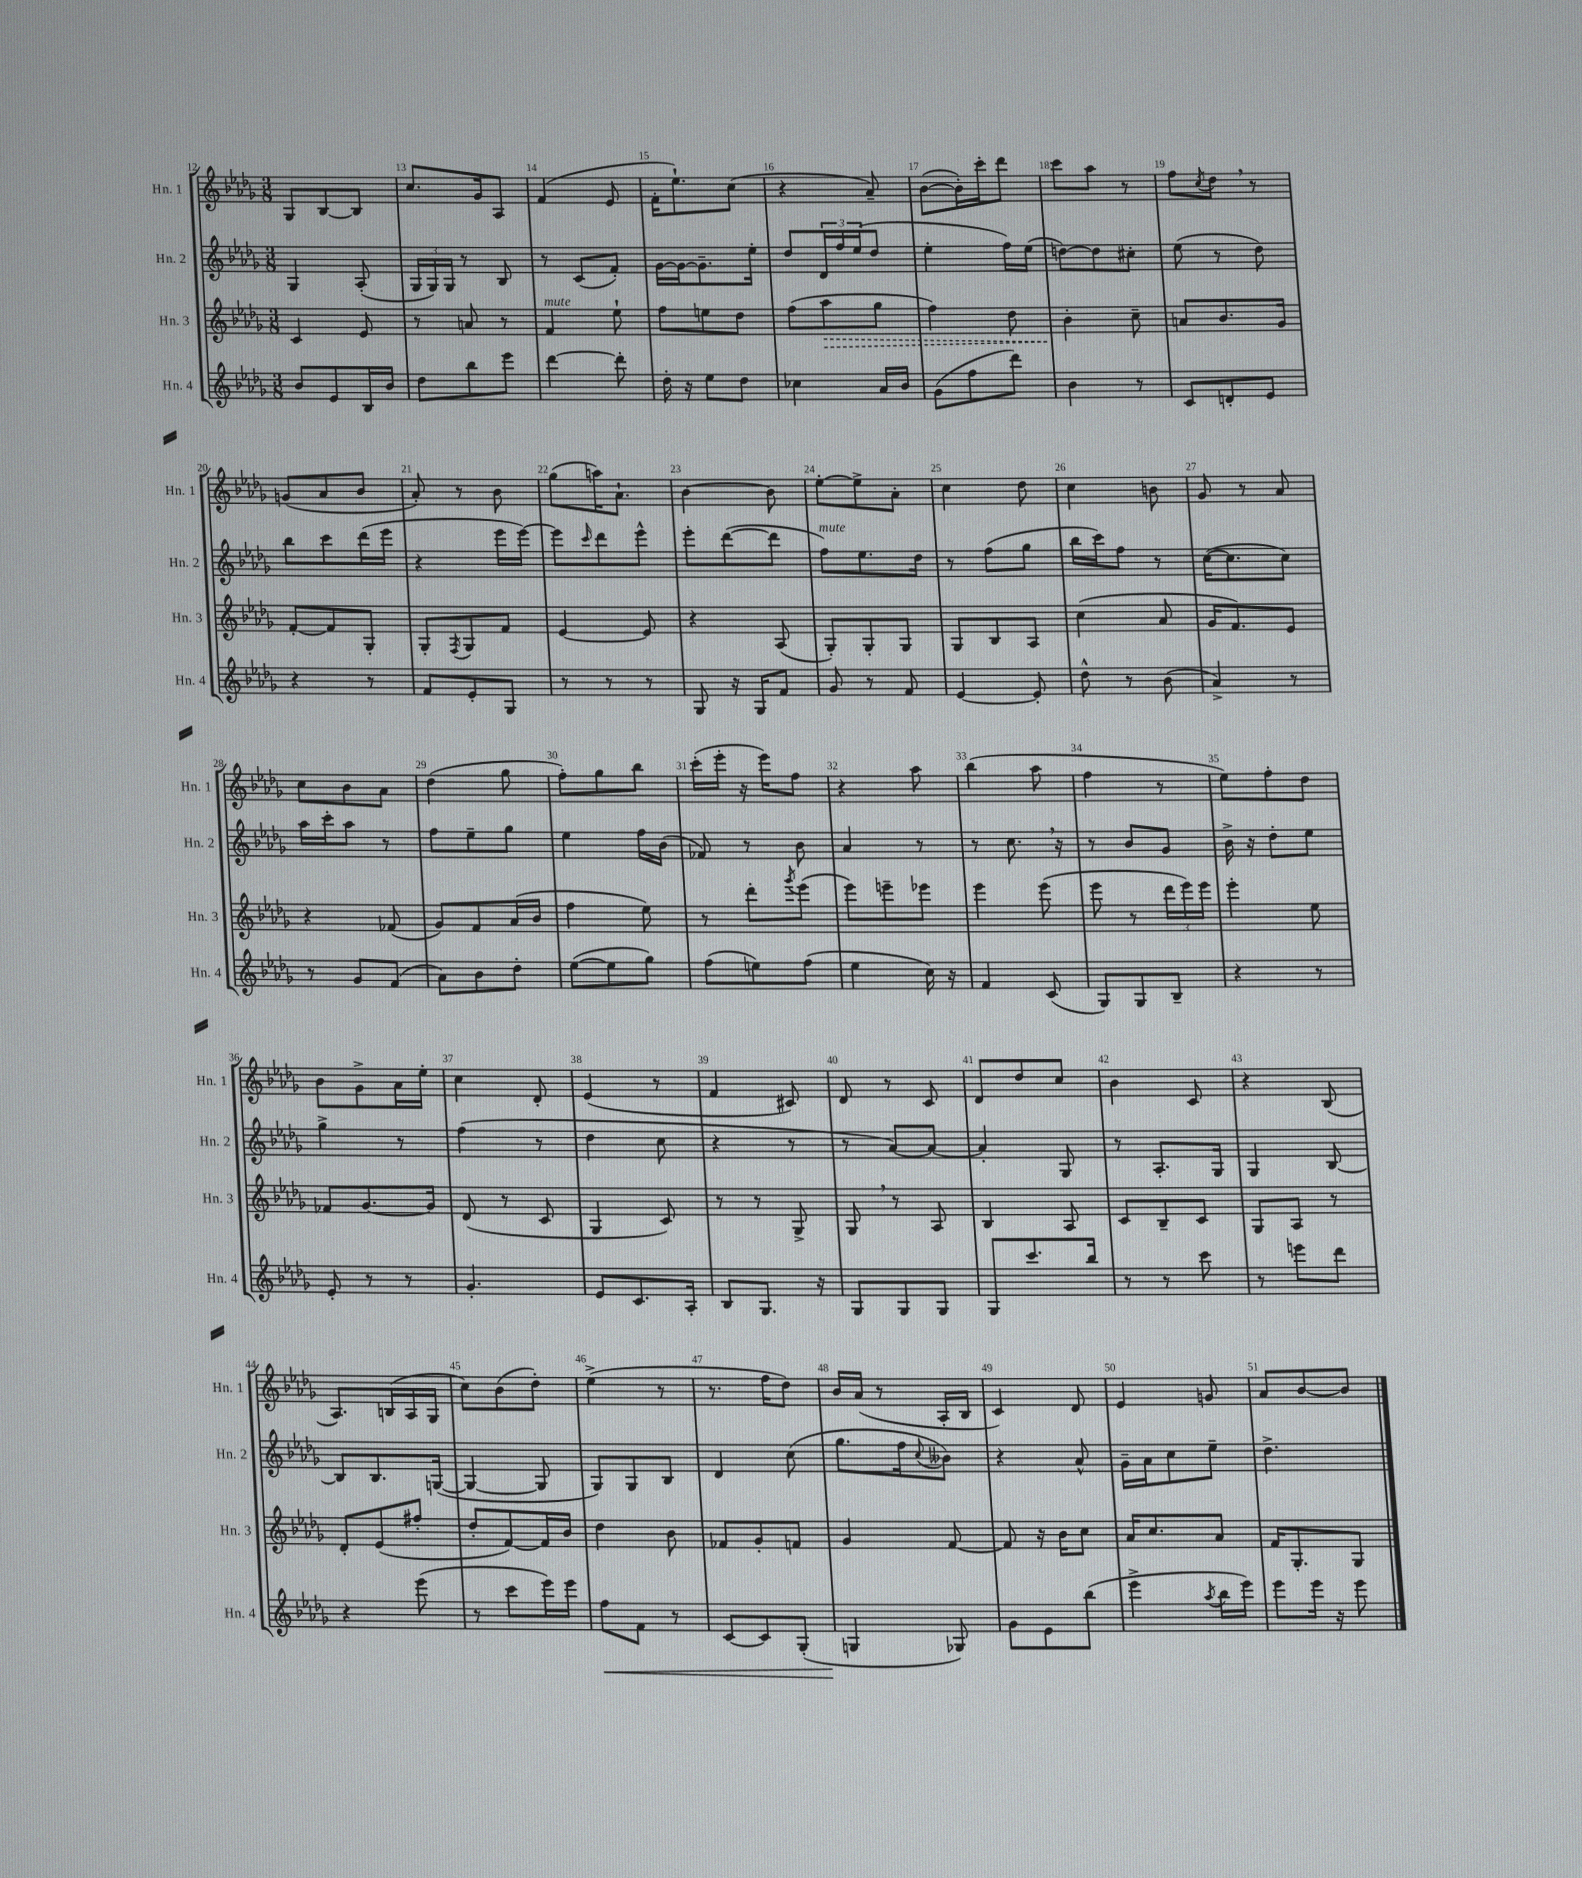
<<
\new StaffGroup <<
\new Staff = "s0" \with { instrumentName = "Hn. 1" shortInstrumentName = "Hn. 1" } {
    \clef treble \key des \major \numericTimeSignature \time 3/8
    ges8 bes8~ bes8 |
    c''8. ges'16 aes8 |
    f'4( ees'8 |
    f'16-. ees''8.-!) c''8( |
    r4 aes'8--) |
    bes'8~( bes'16-.) c'''16-. des'''8 |
    c'''8 aes''8 r8 |
    f''8 \acciaccatura { c''8 } des''8 \breathe r8 |
    g'8( aes'8 bes'8 |
    aes'8-.) r8 bes'8 |
    ges''8( a''16) aes'8.-! |
    bes'4~ bes'8 |
    ees''8~-. ees''8-> aes'8-. |
    c''4 des''8 |
    c''4 b'8 |
    ges'8 r8 aes'8 |
    c''8 bes'8 aes'8 |
    des''4( ges''8 |
    f''8-.) ges''8 bes''8 |
    c'''16-.( ees'''16-. r16 ees'''16) f''8 |
    r4 aes''8 |
    bes''4( aes''8 |
    f''4 r8 |
    ees''8) f''8-. des''8 |
    bes'8 ges'8-> aes'16 ees''16-. |
    c''4 des'8-. |
    ees'4( r8 |
    f'4 cis'8) |
    des'8 r8 c'8 |
    des'8 des''8 c''8 |
    bes'4 c'8 |
    r4 bes8( |
    aes8.) b16( aes16 ges16 |
    c''8) bes'8( des''8-.) |
    ees''4->( r8 |
    r8. f''16 des''8) |
    bes'16 aes'16( r8 aes16-. bes16 |
    c'4) des'8 |
    ees'4 g'8 |
    aes'8 bes'8~ bes'8 \bar "|." |
}
\new Staff = "s1" \with { instrumentName = "Hn. 2" shortInstrumentName = "Hn. 2" } {
    \clef treble \key des \major \numericTimeSignature \time 3/8
    ges4 aes8-.( |
    \tuplet 3/2 { ges16 ges16) ges16 } r8 bes8 |
    r8 c'8( f'8-.) |
    ges'16~ ges'16~ ges'8.-- ees''16-. |
    des''8 \tuplet 3/2 { des'16 f''16 ees''16( } des''8 |
    ees''4-. f''16) ees''16( |
    d''8~) d''8 cis''8-. |
    ees''8( r8 des''8) |
    bes''8 c'''8 des'''16( ees'''16 |
    r4 ees'''16 ees'''16~) |
    ees'''8 \grace { c'''16 } des'''8 ees'''8-^ |
    ees'''8-. des'''8~( des'''8 |
    f''8^\markup { \italic "mute" }) ees''8. des''16 |
    r8 f''8( ges''8 |
    bes''16 c'''16) f''8 r8 |
    c''16~( c''8. c''8) |
    aes''16 c'''16-. aes''8 r8 |
    f''8 ees''8-- ges''8 |
    ees''4 f''16 bes'16( |
    fes'8) r8 bes'8 |
    aes'4 r8 |
    r8 c''8. \breathe r16 |
    r8 bes'8 ges'8 |
    bes'16-> r16 des''8-. ees''8 |
    ges''4-> r8 |
    f''4( r8 |
    des''4 c''8 |
    r4 r8 |
    r8 aes'8~) aes'8~ |
    aes'4-. ges8 |
    r8 aes8.-. ges16 |
    ges4 bes8~ |
    bes8 bes8. g16~( |
    g4~ g8 |
    ges8) ges8 bes8 |
    des'4 c''8( |
    ges''8. f''16 \appoggiatura { c''8 } beses'8) |
    r4 aes'8-^ |
    ges'16-- aes'16 c''8 ees''8-- |
    des''4.-> \bar "|." |
}
\new Staff = "s2" \with { instrumentName = "Hn. 3" shortInstrumentName = "Hn. 3" } {
    \clef treble \key des \major \numericTimeSignature \time 3/8
    c'4 ees'8 |
    r8 a'8 r8 |
    f'4^\markup { \italic "mute" } ees''8-! |
    f''8 e''8 des''8 |
    f''8( \once \override Hairpin.style = #'dashed-line aes''8\> ges''8 |
    f''4) des''8 |
    bes'4-.\! c''8-- |
    a'8 bes'8. ges'16 |
    f'8~-. f'8 ges8-. |
    ges8-. \acciaccatura { f8 } ges8 f'8 |
    ees'4~ ees'8 |
    r4 aes8( |
    ges8-.) ges8-. ges8 |
    ges8 bes8 aes8 |
    c''4( aes'8 |
    ges'16 f'8.) ees'8 |
    r4 fes'8( |
    ges'8) f'8 aes'16( bes'16 |
    f''4 ees''8) |
    r8 des'''8-. \acciaccatura { ges'''8 } ees'''8( |
    ees'''8) e'''8-- ees'''8 |
    ees'''4 ees'''8( |
    ees'''8 r8 \tuplet 3/2 { des'''16 ees'''16) ees'''16 } |
    ees'''4-. ees''8 |
    fes'8 ges'8.~ ges'16 |
    des'8( r8 c'8 |
    ges4 c'8) |
    r8 r8 ges8-> |
    ges8 \breathe r8 aes8 |
    bes4 aes8 |
    c'8 bes8-- c'8 |
    ges8 aes8 r8 |
    des'8-. ees'8( fis''8-. |
    des''8-. f'8~) f'16 bes'16 |
    des''4 bes'8 |
    fes'8 ges'8-. f'8 |
    ges'4 f'8~ |
    f'8 r16 bes'16 c''8 |
    aes'16 c''8. aes'8 |
    f'16 ges8.-. ges8 \bar "|." |
}
\new Staff = "s3" \with { instrumentName = "Hn. 4" shortInstrumentName = "Hn. 4" } {
    \clef treble \key des \major \numericTimeSignature \time 3/8
    bes'8 ees'8 bes16 bes'16 |
    des''8 bes''8 ees'''8 |
    des'''4~ des'''8-. |
    des''16-. r16 ees''8 des''8 |
    ces''4 aes'16 bes'16 |
    ges'8( f''8 des'''8) |
    bes'4 r8 |
    c'8 d'8-. ees'8 |
    r4 r8 |
    f'8 ees'8-. ges8 |
    r8 r8 r8 |
    ges8 r16 ges16 f'8 |
    ges'8 r8 f'8 |
    ees'4~ ees'8-. |
    des''8-^ r8 bes'8( |
    aes'4->) r8 |
    r8 ges'8 f'8( |
    aes'8) bes'8 des''8-. |
    ees''8~( ees''8 ges''8) |
    f''8( e''8) f''8( |
    ees''4 c''16) r16 |
    f'4 c'8( |
    ges8) ges8 bes8-- |
    r4 r8 |
    ees'8-. r8 r8 |
    ges'4.-. |
    ees'8 c'8. aes16-. |
    bes8 ges8. r16 |
    ges8 ges8 ges8 |
    ges8 c'''8. bes''16 |
    r8 r8 c'''8 |
    r8 e'''8 des'''8 |
    r4 ees'''8( |
    r8 c'''8 ees'''16) ees'''16 |
    f''8\< f'8 r8 |
    c'8~ c'8 ges8-.( |
    g4\! ges8) |
    ges'8 ees'8 bes''8( |
    ees'''4-> \acciaccatura { aes''8 } bes''16 ees'''16) |
    ees'''8 ees'''16 r16 ees'''8 \bar "|." |
}
>>
>>
\layout { \context { \Score currentBarNumber = #12 \override BarNumber.break-visibility = ##(#f #t #t) barNumberVisibility = #all-bar-numbers-visible } }
